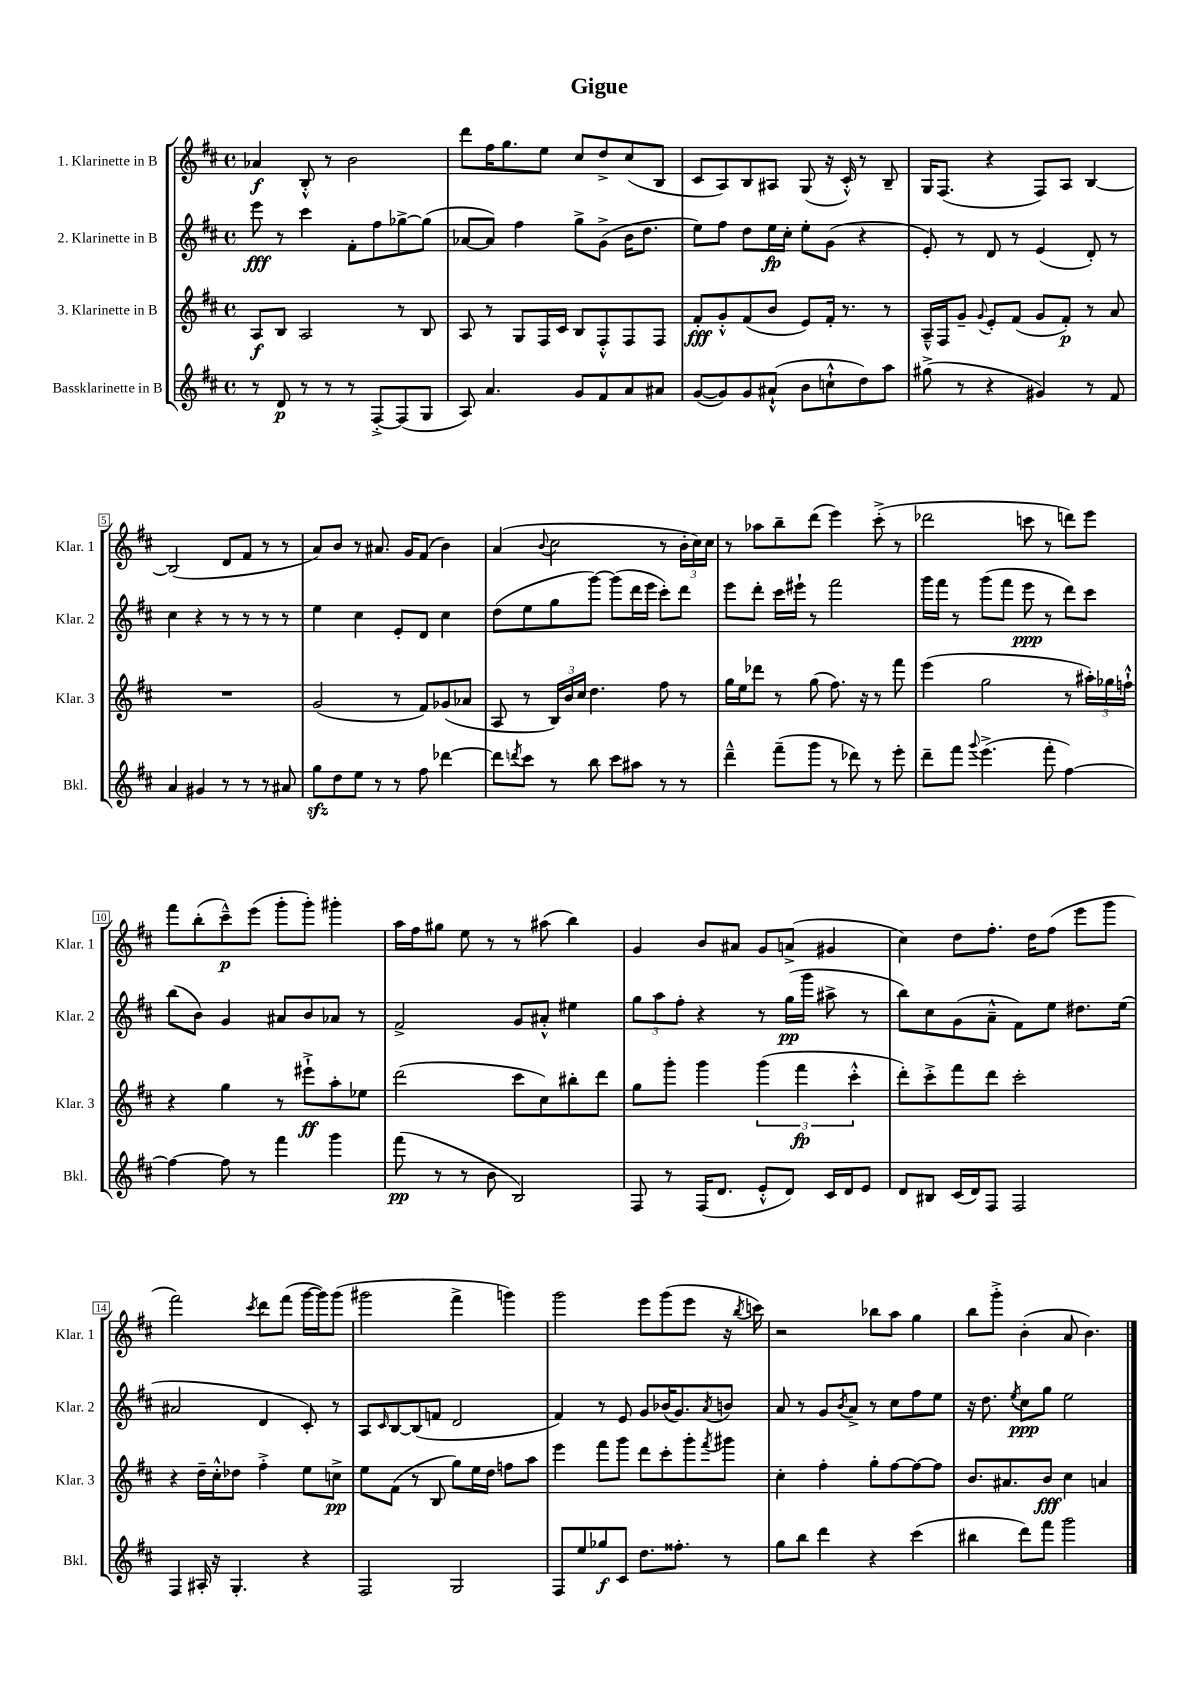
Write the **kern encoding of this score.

**kern	**dynam	**kern	**dynam	**kern	**dynam	**kern	**dynam
*part4	*part4	*part3	*part3	*part2	*part2	*part1	*part1
*staff4	*staff4	*staff3	*staff3	*staff2	*staff2	*staff1	*staff1
*I"Bassklarinette in B	*	*I"3. Klarinette in B	*	*I"2. Klarinette in B	*	*I"1. Klarinette in B	*
*I'Bkl.	*	*I'Klar. 3	*	*I'Klar. 2	*	*I'Klar. 1	*
*clefG2	*	*clefG2	*	*clefG2	*	*clefG2	*
*k[f#c#]	*	*k[f#c#]	*	*k[f#c#]	*	*k[f#c#]	*
*M4/4	*	*M4/4	*	*M4/4	*	*M4/4	*
*met(c)	*	*met(c)	*	*met(c)	*	*met(c)	*
=1	=1	=1	=1	=1	=1	=1	=1
8r	.	8A/L	f	8eee\	fff	4a-X/	f
8d/	p	8B/J	.	8r	.	.	.
8r	.	2A/	.	4ccc#\	.	8B'^^/	.
8r	.	.	.	.	.	8r	.
8r	.	.	.	8f#'\L	.	2b\	.
[8F#'^/L	.	.	.	8ff#\	.	.	.
(8F#/]	.	8r	.	[8gg-X^\	.	.	.
8G/J	.	8B/	.	(8gg-\J]	.	.	.
=2	=2	=2	=2	=2	=2	=2	=2
8A/)	.	8A/	.	[8a-X/L	.	8ddd\L	.
4.a/	.	8r	.	8a-/J])	.	16ff#\K	.
.	.	.	.	.	.	8.gg\	.
.	.	8G/L	.	4ff#\	.	.	.
.	.	16F#/L	.	.	.	8ee\J	.
.	.	16c#/JJ	.	.	.	.	.
8g/L	.	8B/L	.	8gg^\L	.	8cc#/L	.
8f#/	.	8F#'^^/	.	(8g^\J	.	8dd^/	.
8a/	.	8F#/	.	16b\KL	.	(8cc#/	.
.	.	.	.	8.dd\J	.	.	.
8a#X/J	.	8F#/J	.	.	.	8B/J	.
=3	=3	=3	=3	=3	=3	=3	=3
([8g/L	.	8f#'/L	fff	8ee\L)	.	8c#/L	.
8g/])	.	8g'^^/	.	8ff#\J	.	8A/)	.
8g/	.	(8f#/	.	8dd\L	.	8B/	.
(8a#X`^^/J	.	8b/J	.	16ee\L	fp	8A#X/J	.
.	.	.	.	16cc#'\JJ	.	.	.
8b\L	.	8e/L)	.	8ee'\L	.	(8G/	.
8ccn`^^\	.	16f#'/Jk	.	(8g\J	.	16r	.
.	.	8.r	.	.	.	16c#'^^/)	.
8dd\)	.	.	.	4r	.	8r	.
8aa\J	.	8r	.	.	.	8B~/	.
=4	=4	=4	=4	=4	=4	=4	=4
(8gg#X^\	.	16A~^^/LL	.	8e'/)	.	16G/KL	.
.	.	16F#/J	.	.	.	(8.F#/J	.
8r	.	8g~/J	.	8r	.	.	.
.	.	8qqg/	.	.	.	.	.
4r	.	8e'/L	.	8d/	.	4r	.
.	.	(8f#/J	.	8r	.	.	.
4g#X/)	.	8g/L	.	(4e/	.	8F#/L)	.
.	.	8f#'/J)	p	.	.	8A/J	.
8r	.	8r	.	8d'/)	.	[4B/	.
8f#/	.	8a/	.	8r	.	.	.
!!LO:LB:g=z
=5	=5	=5	=5	=5	=5	=5	=5
4a/	.	1r	.	4cc#\	.	(2B/]	.
4g#X/	.	.	.	4r	.	.	.
8r	.	.	.	8r	.	8d/L	.
8r	.	.	.	8r	.	8f#/J	.
8r	.	.	.	8r	.	8r	.
8a#X/	.	.	.	8r	.	8r	.
=6	=6	=6	=6	=6	=6	=6	=6
8ggzz\L	.	(2g/	.	4ee\	.	8a/L)	.
8dd\	.	.	.	.	.	8b/J	.
8ee\J	.	.	.	4cc#\	.	8r	.
8r	.	.	.	.	.	8.a#X/	.
8r	.	8r	.	8e'/L	.	.	.
.	.	.	.	.	.	16g/KL	.
8ff#\	.	8f#/L)	.	8d/J	.	(8f#/J	.
[4ddd-X\	.	(8g-X/	.	4cc#\	.	4b\)	.
.	.	8a-X/J	.	.	.	.	.
=7	=7	=7	=7	=7	=7	=7	=7
8ddd-\L]	.	8A/	.	(8dd\L	.	(4a/	.
8qdddn/	.	.	.	.	.	.	.
8ccc#\J	.	8r	.	8ee\	.	.	.
.	.	.	.	.	.	8qqb/	.
8r	.	24B/LL)	.	8gg\	.	2cc#\	.
.	.	24b/	.	.	.	.	.
.	.	24cc#/JJ	.	.	.	.	.
8bb\	.	4.dd\	.	[8ggg\J)	.	.	.
8ccc#\L	.	.	.	(8ggg\L]	.	.	.
8aa#X\J	.	.	.	16ddd\L	.	.	.
.	.	.	.	16eee\JJ	.	.	.
8r	.	8ff#\	.	8ccc#'\L)	.	8r	.
8r	.	8r	.	8ddd\J	.	24b'\LL	.
.	.	.	.	.	.	24cc#\)	.
.	.	.	.	.	.	24cc#\JJ	.
=8	=8	=8	=8	=8	=8	=8	=8
4ddd~^^\	.	16gg\LL	.	8eee\L	.	8r	.
.	.	16ee\J	.	.	.	.	.
.	.	8ddd-X\J	.	8ddd'\J	.	8aa-X\L	.
(8fff#~\L	.	8r	.	16ccc#\LL	.	8bb~\	.
.	.	.	.	16eee#X`\JJ	.	.	.
8ggg\J	.	(8gg\	.	8r	.	(8ddd\J	.
8r	.	8.ff#\)	.	2fff#\	.	4eee\)	.
8ddd-X\)	.	.	.	.	.	.	.
.	.	16r	.	.	.	.	.
8r	.	8r	.	.	.	(8ccc#'^\	.
8eee'\	.	8fff#\	.	.	.	8r	.
=9	=9	=9	=9	=9	=9	=9	=9
8ddd~\L	.	(4eee\	.	16ggg\LL	.	2ddd-X\	.
.	.	.	.	16fff#\JJ	.	.	.
8fff#\J	.	.	.	8r	.	.	.
8qqggg/	.	.	.	.	.	.	.
(4.eee^\	.	2gg\	.	(8ggg\L	.	.	.
.	.	.	.	8fff#\J	.	.	.
.	.	.	.	8eee\	ppp	8cccn\	.
8fff#'\	.	.	.	8r	.	8r	.
[4ff#\)	.	8r	.	8ddd\L)	.	8dddn\L)	.
.	.	24aa#X'\LL)	.	8ccc#\J	.	8eee\J	.
.	.	24gg-X\	.	.	.	.	.
.	.	24ffn`^^\JJ	.	.	.	.	.
!!LO:LB:g=z
=10	=10	=10	=10	=10	=10	=10	=10
4ff#\_	.	4r	.	(8bb\L	.	8fff#\L	.
.	.	.	.	8b\J)	.	(8bb'\	.
8ff#\]	.	4gg\	.	4g/	.	8ccc#~^^\)	p
8r	.	.	.	.	.	(8eee\J	.
4fff#\	.	8r	.	8a#X/L	.	8ggg'\L	.
.	.	8eee#X`^\L	ff	8b/	.	8ggg'\J)	.
4ggg\	.	8aa'\	.	8a-X/J	.	4ggg#X'\	.
.	.	8ee-X\J	.	8r	.	.	.
=11	=11	=11	=11	=11	=11	=11	=11
(8fff#\	pp	(2ddd\	.	2f#^/	.	16aa\LL	.
.	.	.	.	.	.	16ff#\J	.
8r	.	.	.	.	.	8gg#X\J	.
8r	.	.	.	.	.	8ee\	.
8b\	.	.	.	.	.	8r	.
2B/)	.	8ccc#\L	.	8g/L	.	8r	.
.	.	8cc#\)	.	8a#X'^^/J	.	(8aa#X\	.
.	.	8bb#X'\	.	4ee#X\	.	4bb\)	.
.	.	8ddd\J	.	.	.	.	.
=12	=12	=12	=12	=12	=12	=12	=12
8F#/	.	8gg\L	.	12gg\L	.	4g/	.
.	.	.	.	12aa\	.	.	.
8r	.	8ggg'\J	.	.	.	.	.
.	.	.	.	12ff#'\J	.	.	.
(16F#/KL	.	4ggg\	.	4r	.	8b/L	.
8.d/J	.	.	.	.	.	.	.
.	.	.	.	.	.	8a#X/J	.
8e'^^/L	.	(6ggg\	.	8r	.	8g/L	.
8d/J)	.	.	.	(16gg\LL	pp	(8an^/J	.
.	.	6fff#\	fp	.	.	.	.
.	.	.	.	16ggg\JJ	.	.	.
16c#/LL	.	.	.	8aa#X^\	.	4g#X/	.
16d/J	.	.	.	.	.	.	.
.	.	6ccc#'^^\	.	.	.	.	.
8e/J	.	.	.	8r	.	.	.
=13	=13	=13	=13	=13	=13	=13	=13
8d/L	.	8ddd'\L)	.	8bb\L)	.	4cc#\)	.
8B#X/J	.	8ccc#'^\	.	8cc#\	.	.	.
(16c#/LL	.	8fff#\	.	(8g\	.	8dd\L	.
16d/J)	.	.	.	.	.	.	.
8F#/J	.	8ddd\J	.	8a~^^\J	.	8.ff#'\J	.
2F#/	.	2ccc#'\	.	8f#\L)	.	.	.
.	.	.	.	.	.	16dd\KL	.
.	.	.	.	8ee\J	.	(8ff#\J	.
.	.	.	.	8.dd#X\L	.	8eee\L	.
.	.	.	.	.	.	8ggg\J	.
.	.	.	.	(16ee\Jk	.	.	.
!!LO:LB:g=z
=14	=14	=14	=14	=14	=14	=14	=14
4F#/	.	4r	.	2a#X/	.	2fff#\)	.
16A#X'/	.	16dd~\LL	.	.	.	.	.
16r	.	16cc#'^^\J	.	.	.	.	.
4.G'/	.	8dd-X\J	.	.	.	.	.
.	.	.	.	.	.	8qccc#/	.
.	.	4ff#'^\	.	4d/	.	8ddd\L	.
.	.	.	.	.	.	(8fff#\J	.
4r	.	8ee\L	.	8c#'/)	.	[16ggg\LL	.
.	.	.	.	.	.	16ggg\J])	.
.	.	8ccn^\J	pp	8r	.	(8ggg\J	.
=15	=15	=15	=15	=15	=15	=15	=15
2F#/	.	8ee\L	.	8A/L	.	2ggg#X\	.
.	.	.	.	16qqc#/	.	.	.
.	.	(8f#\J	.	[8B/	.	.	.
.	.	8r	.	(8B/]	.	.	.
.	.	8B/	.	8fn/J	.	.	.
2G/	.	8gg\L)	.	2d/	.	4fff#^\	.
.	.	16ee\L	.	.	.	.	.
.	.	16dd\JJ	.	.	.	.	.
.	.	8ffn\L	.	.	.	4gggn\)	.
.	.	8aa\J	.	.	.	.	.
=16	=16	=16	=16	=16	=16	=16	=16
8F#/L	.	4eee\	.	4f#/)	.	2ggg\	.
8ee/	.	.	.	.	.	.	.
8gg-X/	f	8fff#\L	.	8r	.	.	.
8c#/J	.	8ggg\J	.	8e/	.	.	.
8.dd\L	.	8ddd\L	.	8g/L	.	8eee\L	.
.	.	8ccc#'\	.	(16b-X/K	.	(8ggg\	.
8.ff##X'\J	.	.	.	8.g/)	.	.	.
.	.	8ggg'\	.	.	.	8eee\J	.
.	.	8qfff#/	.	8qa/	.	.	.
8r	.	8ggg#X\J	.	8bn/J	.	16r	.
.	.	.	.	.	.	8qbb/	.
.	.	.	.	.	.	16cccn\)	.
=17	=17	=17	=17	=17	=17	=17	=17
8gg\L	.	4cc#'\	.	8a/	.	2r	.
8bb\J	.	.	.	8r	.	.	.
4ddd\	.	4ff#'\	.	8g/L	.	.	.
.	.	.	.	8qb/	.	.	.
.	.	.	.	8a^/J	.	.	.
4r	.	8gg'\L	.	8r	.	8bb-X\L	.
.	.	[8ff#\	.	8cc#\L	.	8aa\J	.
(4ccc#\	.	8ff#\_	.	8ff#\	.	4gg\	.
.	.	8ff#\J]	.	8ee\J	.	.	.
=18	=18	=18	=18	=18	=18	=18	=18
4bb#X\	.	8.b/L	.	16r	.	8bb\L	.
.	.	.	.	8.dd\	.	.	.
.	.	.	.	.	.	8ggg'^\J	.
.	.	8.a#X/	.	.	.	.	.
.	.	.	.	8qee/	.	.	.
8ddd\L)	.	.	.	8cc#\L	ppp	(4b'\	.
8fff#\J	.	8b/J	fff	8gg\J	.	.	.
2ggg\	.	4cc#\	.	2ee\	.	8a/	.
.	.	.	.	.	.	4.b\)	.
.	.	4an/	.	.	.	.	.
==	==	==	==	==	==	==	==
*-	*-	*-	*-	*-	*-	*-	*-
